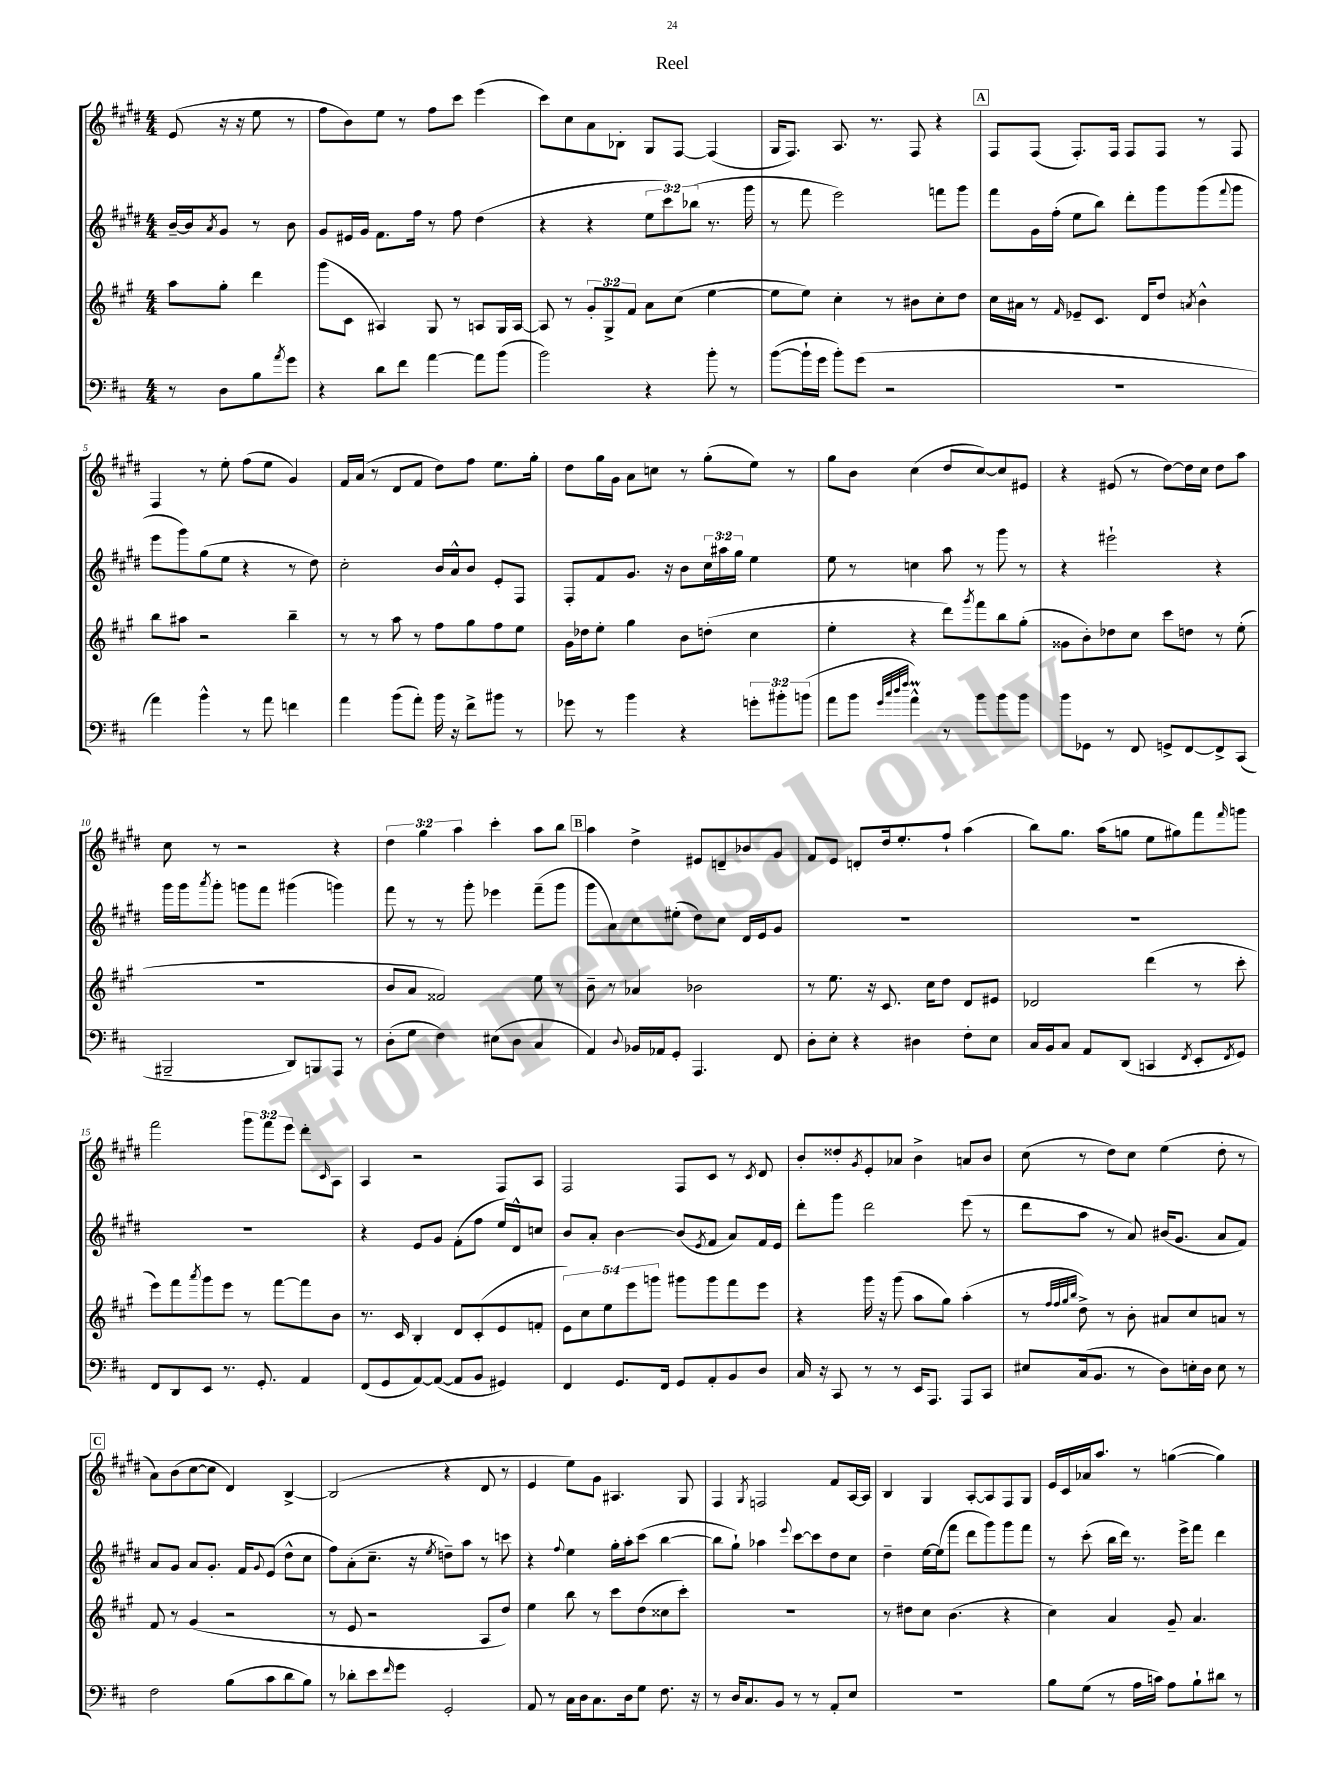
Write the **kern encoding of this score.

**kern	**kern	**kern	**kern
*staff4	*staff3	*staff2	*staff1
*clefF4	*clefG2	*clefG2	*clefG2
*k[f#c#]	*k[f#c#g#]	*k[f#c#g#d#]	*k[f#c#g#d#]
*M4/4	*M4/4	*M4/4	*M4/4
8r	8aa	[16b~	(8e
.	.	16b]	.
.	.	8qa	.
8D	8gg#'	8g#	16r
.	.	.	16r
8B	4ddd	8r	8ee
8qa	.	.	.
8g	.	8b	8r
=	=	=	=
4r	(8ggg#	8g#	8ff#
.	8c#	16e#	8b)
.	.	16g#	.
8d	4A#)	8.f#	8ee
8f#	.	.	8r
.	.	16ff#	.
[4a	8G#	8r	8ff#
.	8r	8ff#	8ccc#
8a]	8A	(4dd#	(4eee
(8b	16G#	.	.
.	[16A	.	.
=	=	=	=
2b)	8A]	4r	8ccc#)
.	8r	.	8cc#
.	12g#'	4r	8a
.	12G#^	.	.
.	.	.	8B-'
.	12f#	.	.
4r	8a	12ee	8G#
.	.	12ccc#)	.
.	(8cc#	.	[8F#
.	.	(12bb-	.
8b'	[4ee	8.r	(4F#]
8r	.	.	.
.	.	16ggg#	.
=	=	=	=
([8b	8ee]	8r	16G#
.	.	.	8.F#)
16b`]	8ee)	8fff#	.
16g	.	.	.
8b')	4cc#'	2eee)	8.A
(8g	.	.	.
.	.	.	8.r
2r	8r	.	.
.	8b#	.	8F#
.	8cc#'	8fff	4r
.	8dd	8ggg#	.
=	=	=	=
1r	16cc#	8fff#	8F#
.	16a#	.	.
.	8r	16g#	(8F#
.	.	(16ff#'	.
.	16qqf#	.	.
.	8e-~	8ee	8.F#')
.	8.c#	8bb)	.
.	.	.	16F#
.	.	8ddd#'	8F#
.	16d	.	.
.	8dd	8ggg#	8F#
.	8qa	.	.
.	4b^^	(8ggg#	8r
.	.	8qqfff#	.
.	.	8ggg#	8F#
=	=	=	=
4a)	8bb	8eee	4F#
.	8aa#	8ggg#)	.
4b^^	2r	(8gg#	8r
.	.	8ee	8ee'
8r	.	4r	(8ff#
8a	.	.	8ee
4f	4bb~	8r	4g#)
.	.	8dd#)	.
=	=	=	=
4a	8r	2cc#'	16f#
.	.	.	(16a
.	8r	.	8r
(8b	8aa	.	8d#
8a')	8r	.	8f#
16b	8ff#	16b	8dd#)
16r	.	16a^^	.
8f#^	8gg#	8b	8ff#
8b#	8ff#	8e'	8.ee
8r	8ee	8F#	.
.	.	.	16gg#'
=	=	=	=
8g-	16g#	8F#'	8dd#
.	16dd-	.	.
8r	8ee'	8f#	16gg#
.	.	.	16g#
4b	4gg#	8.g#	8a
.	.	.	8cc
.	.	16r	.
4r	8b	8b	8r
.	(8dd'	24cc#	(8gg#'
.	.	24aa#	.
.	.	24gg#	.
12g'	4cc#	4ee	8ee)
12b#'	.	.	.
.	.	.	8r
(12b	.	.	.
=	=	=	=
8a	4ee'	8ee	8gg#
8b	.	8r	8b
32qqg	.	.	.
32qqcc#	.	.	.
32qqdd	.	.	.
32qqff#	.	.	.
4a^^)	4r	4cc	(4cc#
8r	8ddd)	8aa	8dd#
.	8qggg#	.	.
8b	8fff#	8r	[8cc#)
8b	8bb	8ggg#	8cc#]
8b	(8gg#'	8r	8e#
=	=	=	=
8b	8g##	4r	4r
8GG-	8b')	.	.
8r	8dd-	2eee#`	(8e#
8FF#	8cc#	.	8r
8GG^	8ccc#	.	[8dd#)
[8FF#	8dd	.	16dd#]
.	.	.	16cc#
8FF#^]	8r	4r	8dd#
(8CC#	(8ee'	.	8aa
=	=	=	=
2BBB#~	1r	16ggg#	8cc#
.	.	16ggg#	.
.	.	8qaaa	.
.	.	8ggg#'	8r
.	.	8ggg	2r
.	.	8fff#	.
8DD)	.	(4ggg#	.
8BBB	.	.	.
8AAA	.	4ggg)	4r
8r	.	.	.
=	=	=	=
(8D'	8b	8fff#	6dd#
8G	8a	8r	.
.	.	.	6gg#
4F#)	2f##)	8r	.
.	.	.	6aa
.	.	8ggg#'	.
(8E#	.	4eee-	4ccc#'
8D	.	.	.
4C#	8ee	(8fff#~	8aa
.	8r	8ggg#	8bb
=	=	=	=
4AA)	8b~	8ggg#	4aa
.	8r	8a)	.
8qqD	.	.	.
16BB-	4a-	8cc#	4dd#^
16AA-	.	.	.
8GG'	.	(8ee#'	.
4.AAA	2b-	8dd#)	8e#
.	.	8cc#	8d~
.	.	16d#	8b-
.	.	16e	.
8FF#	.	8g#	8g#
=	=	=	=
8D'	8r	1r	8f#
8E'	8.ee	.	8e
4r	.	.	8d'
.	16r	.	.
.	8.c#	.	16dd#
.	.	.	8.ee'
4D#	.	.	.
.	16cc#	.	.
.	8dd	.	8ff#`
8F#'	8d	.	(4aa
8E	8e#	.	.
=	=	=	=
16C#	2d-	1r	8bb)
16BB	.	.	.
8C#	.	.	8.gg#
8AA	.	.	.
.	.	.	(16aa
(8DD	.	.	8gg
4CC	(4ddd	.	8ee
.	.	.	8gg#)
8qFF#	.	.	.
8EE'	8r	.	8fff#
8qFF#	.	.	16qqfff#
8GG)	8ccc#'	.	8ggg
=	=	=	=
8FF#	8eee)	1r	2fff#
8DD	8fff#	.	.
.	8qaaa	.	.
8EE	8ggg#	.	.
8.r	8eee	.	.
.	8r	.	12ggg#
8.GG'	.	.	.
.	.	.	12fff#
.	[8fff#	.	.
.	.	.	12eee
4AA	8fff#]	.	8ddd#'
.	.	.	16qqc#
.	8b	.	8A
=	=	=	=
(8FF#	8.r	4r	4A
8GG	.	.	.
.	16c#	.	.
[8AA)	4B'	8e	2r
(8AA_	.	8g#	.
8AA]	8d	(8f#'	.
8BB	(8c#'	8ff#	.
4GG#)	8e	16ee)	8F#
.	.	16d#^^	.
.	8f'	8cc	8A
=	=	=	=
4FF#	10e)	8b	2F#
.	10cc#	.	.
.	.	8a'	.
.	10ee	.	.
8.GG	.	[4b	.
.	10eee	.	.
.	10ggg	.	.
16FF#	.	.	.
8GG	8ggg#	(8b]	8F#
.	.	8qe	.
8AA'	8ggg#	8f#	8c#
8BB	8fff#	8a)	8r
.	.	.	8qc#
8D	8eee	16f#	8d#
.	.	16e	.
=	=	=	=
16C#	4r	8ddd#'	8b'
16r	.	.	.
8CC#	.	8ggg#	8dd##'
.	.	.	8qg#
8r	16ggg#	2ddd#	8e'
.	16r	.	.
8r	(8ggg#	.	8a-
16EE	8aa	.	4b^
8.AAA	.	.	.
.	8gg#)	.	.
8AAA	(4aa'	(8eee	8a
8CC#	.	8r	8b
=	=	=	=
8E#	8r	8ddd#	(8cc#
.	32qqff#	.	.
.	32qqff#	.	.
.	32qqgg#	.	.
.	32qqbb	.	.
(16C#	8dd^)	8aa	8r
8.BB	.	.	.
.	8r	8r	8dd#)
8r	8b'	8a)	8cc#
8D)	8a#	(16b#	(4ee
.	.	8.g#	.
16E'	8cc#	.	.
16D	.	.	.
8E	8a	8a	8dd#'
8r	8r	8f#)	8r
=	=	=	=
2F#	8f#	8a	8a)
.	8r	8g#	(8b
.	(4g#	8a	[8cc#
.	.	8.g#'	8cc#]
(8B	2r	.	4d#)
.	.	16f#	.
.	.	8qqg#	.
8c#	.	(8e	.
8d	.	8dd#^^	[4B^
8B)	.	8cc#	.
=	=	=	=
8r	8r	8ff#)	(2B]
8d-'	8e	(8a'	.
8e	2r	8.cc#~	.
16qqf#	.	.	.
8g	.	.	.
.	.	16r	.
.	.	8qee	.
2GG'	.	8dd~)	4r
.	.	8aa	.
.	8A	8r	8d#
.	8dd)	8ccc	8r
=	=	=	=
8AA	4ee	4r	4e
8r	.	.	.
.	.	8qqff#	.
16C#	8bb	4ee	8ee)
16D	.	.	.
8.C#	8r	.	8g#
.	8ccc#	16gg#'	4.A#
16D	.	16aa'	.
8G	(8dd	(8ccc#	.
8.F#	8cc##	[4bb	.
.	8ccc#')	.	8G#
16r	.	.	.
=	=	=	=
8r	1r	8bb]	4F#
16D	.	8gg#`)	.
8.C#	.	.	.
.	.	.	8qG#
.	.	4aa-	2F
8BB	.	.	.
.	.	8qqeee	.
8r	.	[8ccc#	.
8r	.	8ccc#]	.
8AA'	.	8dd#	8f#
8E	.	8cc#	[16A
.	.	.	16A]
=	=	=	=
1r	8r	4dd#~	4B
.	8dd#	.	.
.	8cc#	[16ee	4G#
.	.	(16ee]	.
.	(4.b	8fff#	.
.	.	8ddd#	[8A'
.	.	8ggg#)	8A]
.	4r	8ggg#	8F#
.	.	8fff#	8G#
=	=	=	=
8B	4cc#)	8r	16e
.	.	.	16c#
(8G	.	(8ccc#'	16a-
.	.	.	8.aa
8r	4a	16bb	.
.	.	16ddd#)	.
16A	.	8.r	8r
16c)	.	.	.
8A	8g#~	.	([4gg
.	.	16eee^	.
8B`	4.a	8fff#	.
8d#	.	4ddd#	4gg])
8r	.	.	.
==	==	==	==
*-	*-	*-	*-
